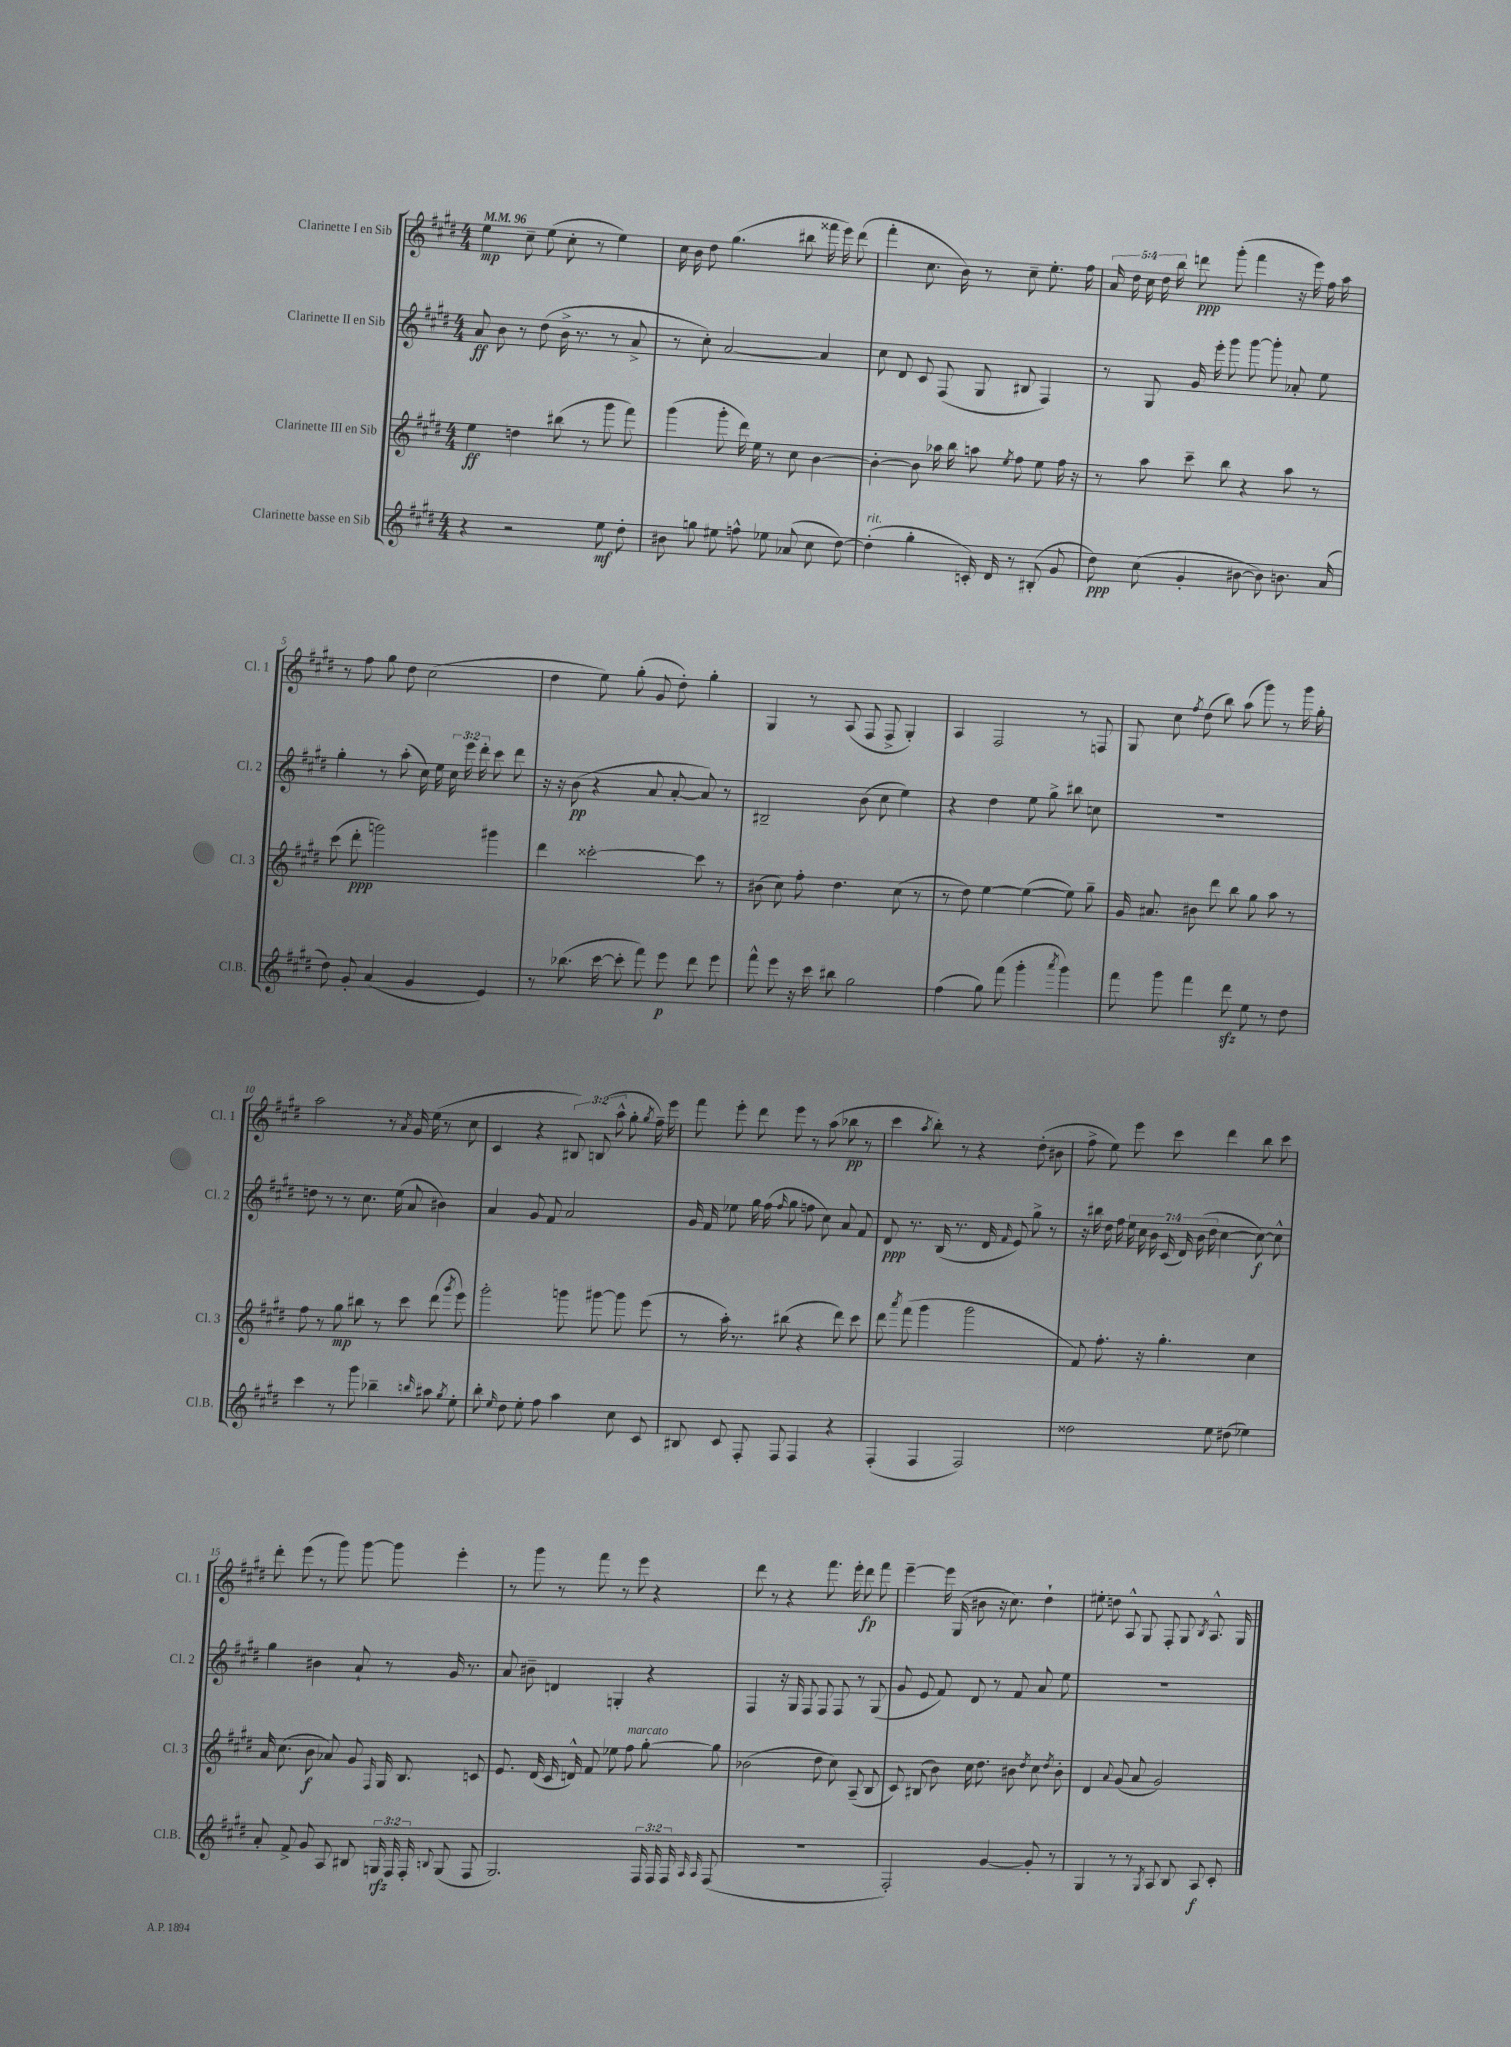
<<
\new StaffGroup <<
\new Staff = "s0" \with { instrumentName = "Clarinette I en Sib" shortInstrumentName = "Cl. 1" } {
    \clef treble \key e \major \numericTimeSignature \time 4/4 \override Staff.TupletNumber.text = #tuplet-number::calc-fraction-text \tempo 4 = 96
    \autoBeamOff e''4\mp cis''8-- e''8( cis''8-. r8 e''4) |
    cis''16 b'16 dis''8 gis''4.( bis''8 fisis'''16 e'''16) dis'''8( |
    fis'''4-. cis''8. b'16) r8 cis''8-- e''8.-. fis''16 |
    \tuplet 5/4 { a'16 dis''16 cis''16 dis''16 b''16 } d'''8\ppp gis'''8-.( fis'''4 r16 e'''16) fis''16 a''16 |
    r8 fis''8 gis''8 dis''8 cis''2( |
    dis''4 e''8) gis''8-.( gis'8 dis''8-.) gis''4-. |
    gis4 r8 a8( fis8 fis8-> gis4-.) |
    a4 fis2 r8 f8 |
    gis8 cis''8 \acciaccatura { fis''8 } dis''8( b''8) a''8( gis'''8) r8 gis'''16 gis''16-. |
    a''2 r8 \acciaccatura { a'8 } gis'16 e''16( r8 cis''8 |
    cis'4 r4 \tuplet 3/2 { bis8) b8( a''8-^ } gis''8-. \acciaccatura { gis''8 } fis''16--) e'''16 |
    fis'''8 e'''8-. dis'''8 e'''8 r8 a''8( bes''8\pp r8 |
    cis'''4 \acciaccatura { a''8 } b''8-.) r8 r4 dis''8-.( bis'8 |
    fis''8-> e''8) e'''8 cis'''8 dis'''4 b''8 cis'''8 |
    dis'''8-. e'''8( r8 gis'''8) gis'''8~ gis'''8 e'''4-. |
    r8 gis'''8 r8 fis'''8 r8 e'''8 r4 |
    dis'''8 r8 r4 fis'''8. e'''16-. dis'''8\fp fis'''8 |
    e'''4~-- e'''16 gis16( bis'8 r16 cis''8.) dis''4-! |
    eis''8-. d''8 a8-^ gis8 fis8-. gis8 \acciaccatura { b8 } a8.-^ gis16 \bar "|." |
}
\new Staff = "s1" \with { instrumentName = "Clarinette II en Sib" shortInstrumentName = "Cl. 2" } {
    \clef treble \key e \major \numericTimeSignature \time 4/4 \override Staff.TupletNumber.text = #tuplet-number::calc-fraction-text
    \autoBeamOff a'8\ff b'8 r8 dis''8( b'16-> r8. r8 a'8-> |
    r8 cis''8-.) a'2~ a'4 |
    cis''8 dis'8 cis'8 fis8( gis8 bis8 fis4) |
    r8 gis8 gis'16 e'''16-. gis'''8 gis'''8~ gis'''8-. aes'8-. e''8 |
    gis''4-. r8 a''8-.( cis''16) e''16 \tuplet 3/2 { cis''16 e'''16 dis'''16-. } cis'''8 dis'''8 |
    r16 r16 b'8\pp( r4 a'8 a'8~-. a'8) r8 |
    bis2-- b'8( cis''8 e''4) |
    r4 dis''4 e''8 gis''8-> bis''8 c''8 |
    R1 |
    d''8 r8 r8 cis''8. e''16( a'8 bis'4) |
    a'4 gis'8 fis'8 a'2 |
    gis'16 fis'16 ees''8 gis''16 fis''16( \grace { fis''16 } gis''8 f''8 cis''8) a'8 fis'8 |
    dis'8\ppp r8. b16( r8. dis'16 \grace { fis'16 } e'8) gis''8-> r8 |
    r16 bis''16 dis''16 fis''16 \tuplet 7/4 { e''16 cis''16 b'16 cis'16( dis'16) b'16( dis''16 } cis''4~ cis''8~\f) cis''8-^ |
    gis''4 bis'4 a'8-! r8 gis'16 r8. |
    a'8 bis'8-- d'4 g4-. r4 |
    fis4 r16 gis16 fis8 fis8 fis8 r8 gis8( |
    gis'8 e'8 fis'8) dis'8 r8 fis'8 a'8 e''8 |
    R1 \bar "|." |
}
\new Staff = "s2" \with { instrumentName = "Clarinette III en Sib" shortInstrumentName = "Cl. 3" } {
    \clef treble \key e \major \numericTimeSignature \time 4/4
    \autoBeamOff e''4\ff d''4 bis''8( r8 gis'''8 fis'''8) |
    gis'''4( gis'''8-. dis'''16) e''16 r8 cis''8 b'4~ |
    b'4~-. b'8 aes''16 b''16 a''8 \acciaccatura { e''8 } fis''8 e''8 fis''16 r16 |
    r8 a''8 cis'''8-- b''8 r4 a''8 r8 |
    cis'''8( dis'''8-.\ppp g'''2) gis'''4 |
    dis'''4 cisis'''2~-. cisis'''8 r8 |
    bis'8( cis''8) fis''8-. dis''4. cis''8( r8 |
    r8 dis''8) e''4~ e''4~( e''8) gis''8-- |
    gis'16 ais'8. bis'8 dis'''8 b''8 gis''8 a''8 r8 |
    fis''8 r8 gis''8\mp bis''8 r8 cis'''8 dis'''8( \acciaccatura { gis'''8 } e'''8) |
    gis'''2-. g'''8 gis'''8~ gis'''8 e'''8( |
    r8 a''16-.) r8. bis''8( r4 dis'''8) cis'''8 |
    dis'''8 \acciaccatura { a'''8 } fis'''8( gis'''4 gis'''2 |
    fis'8) fis''8.-. r16 gis''4.-. cis''4 |
    a'16 cis''8.( b'8\f aes'8) gis'8 \grace { fis16 } gis16 b8. c'8 |
    e'8. dis'16( cis'16 d'16-^) fis'8 ees''8 fis''8^\markup { \italic "marcato" } gis''8~-. gis''8 |
    bes'2( dis''8 cis''8) a8--( b8 |
    cis'8) bis8( b'8) cis''16 dis''8. bis'8 \acciaccatura { dis''8 } cis''8 \acciaccatura { dis''8 } bis'8-. |
    dis'4 \appoggiatura { a'8 } gis'8( a'8 gis'2) \bar "|." |
}
\new Staff = "s3" \with { instrumentName = "Clarinette basse en Sib" shortInstrumentName = "Cl.B." } {
    \clef treble \key e \major \numericTimeSignature \time 4/4 \override Staff.TupletNumber.text = #tuplet-number::calc-fraction-text
    \autoBeamOff r4 r2 e''8\mf dis''8-. |
    bis'8 g''8 eis''8 f''8-^ ees''8 aes'8( cis''8 dis''8~) |
    dis''4-.^\markup { \italic "rit." }( gis''4-. c'16-.) dis'16 r8 bis8-.( gis'8 |
    dis''8\ppp) cis''8( gis'4-. bis'8~ bis'8) b'8. a'16( |
    dis''8) gis'8-. a'4( gis'4 e'4) |
    r8 bes''8.( cis'''16~ cis'''8-. fis'''8) e'''8\p dis'''8 e'''8 |
    fis'''8-^ e'''8 r16 cis'''16 bis''8 gis''2 |
    fis''4( gis''8) fis'''8( gis'''4-. \acciaccatura { a'''8 } gis'''4) |
    fis'''8 gis'''8 fis'''4 dis'''8\sfz e''8 r8 dis''8 |
    cis'''4 r8 gis'''8 bes''4-- \grace { b''16 } ais''8 \acciaccatura { gis''8 } e''8-. |
    b''8-. \grace { e''16 } dis''8 e''8-. fis''8 a''4 cis''8 cis'8 |
    bis8 cis'8 fis8-. fis8 fis4 r4 |
    fis4-.( fis4 fis2) |
    disis''2 e''8 dis''8( ees''4) |
    a'8-. fis'8-> gis'8 a8 bis8 \tuplet 3/2 { g16\rfz fis16 fis16-. } \appoggiatura { b8 } g8( fis8 |
    gis2.) \tuplet 3/2 { fis16 fis16 fis16 } \grace { a16 a16 } fis8( |
    R1 |
    fis2-.) gis'4~ gis'8-. r8 |
    gis4 r8 r8 \acciaccatura { gis8 } a8 b8 a8\f cis'8-. \bar "|." |
}
>>
>>
